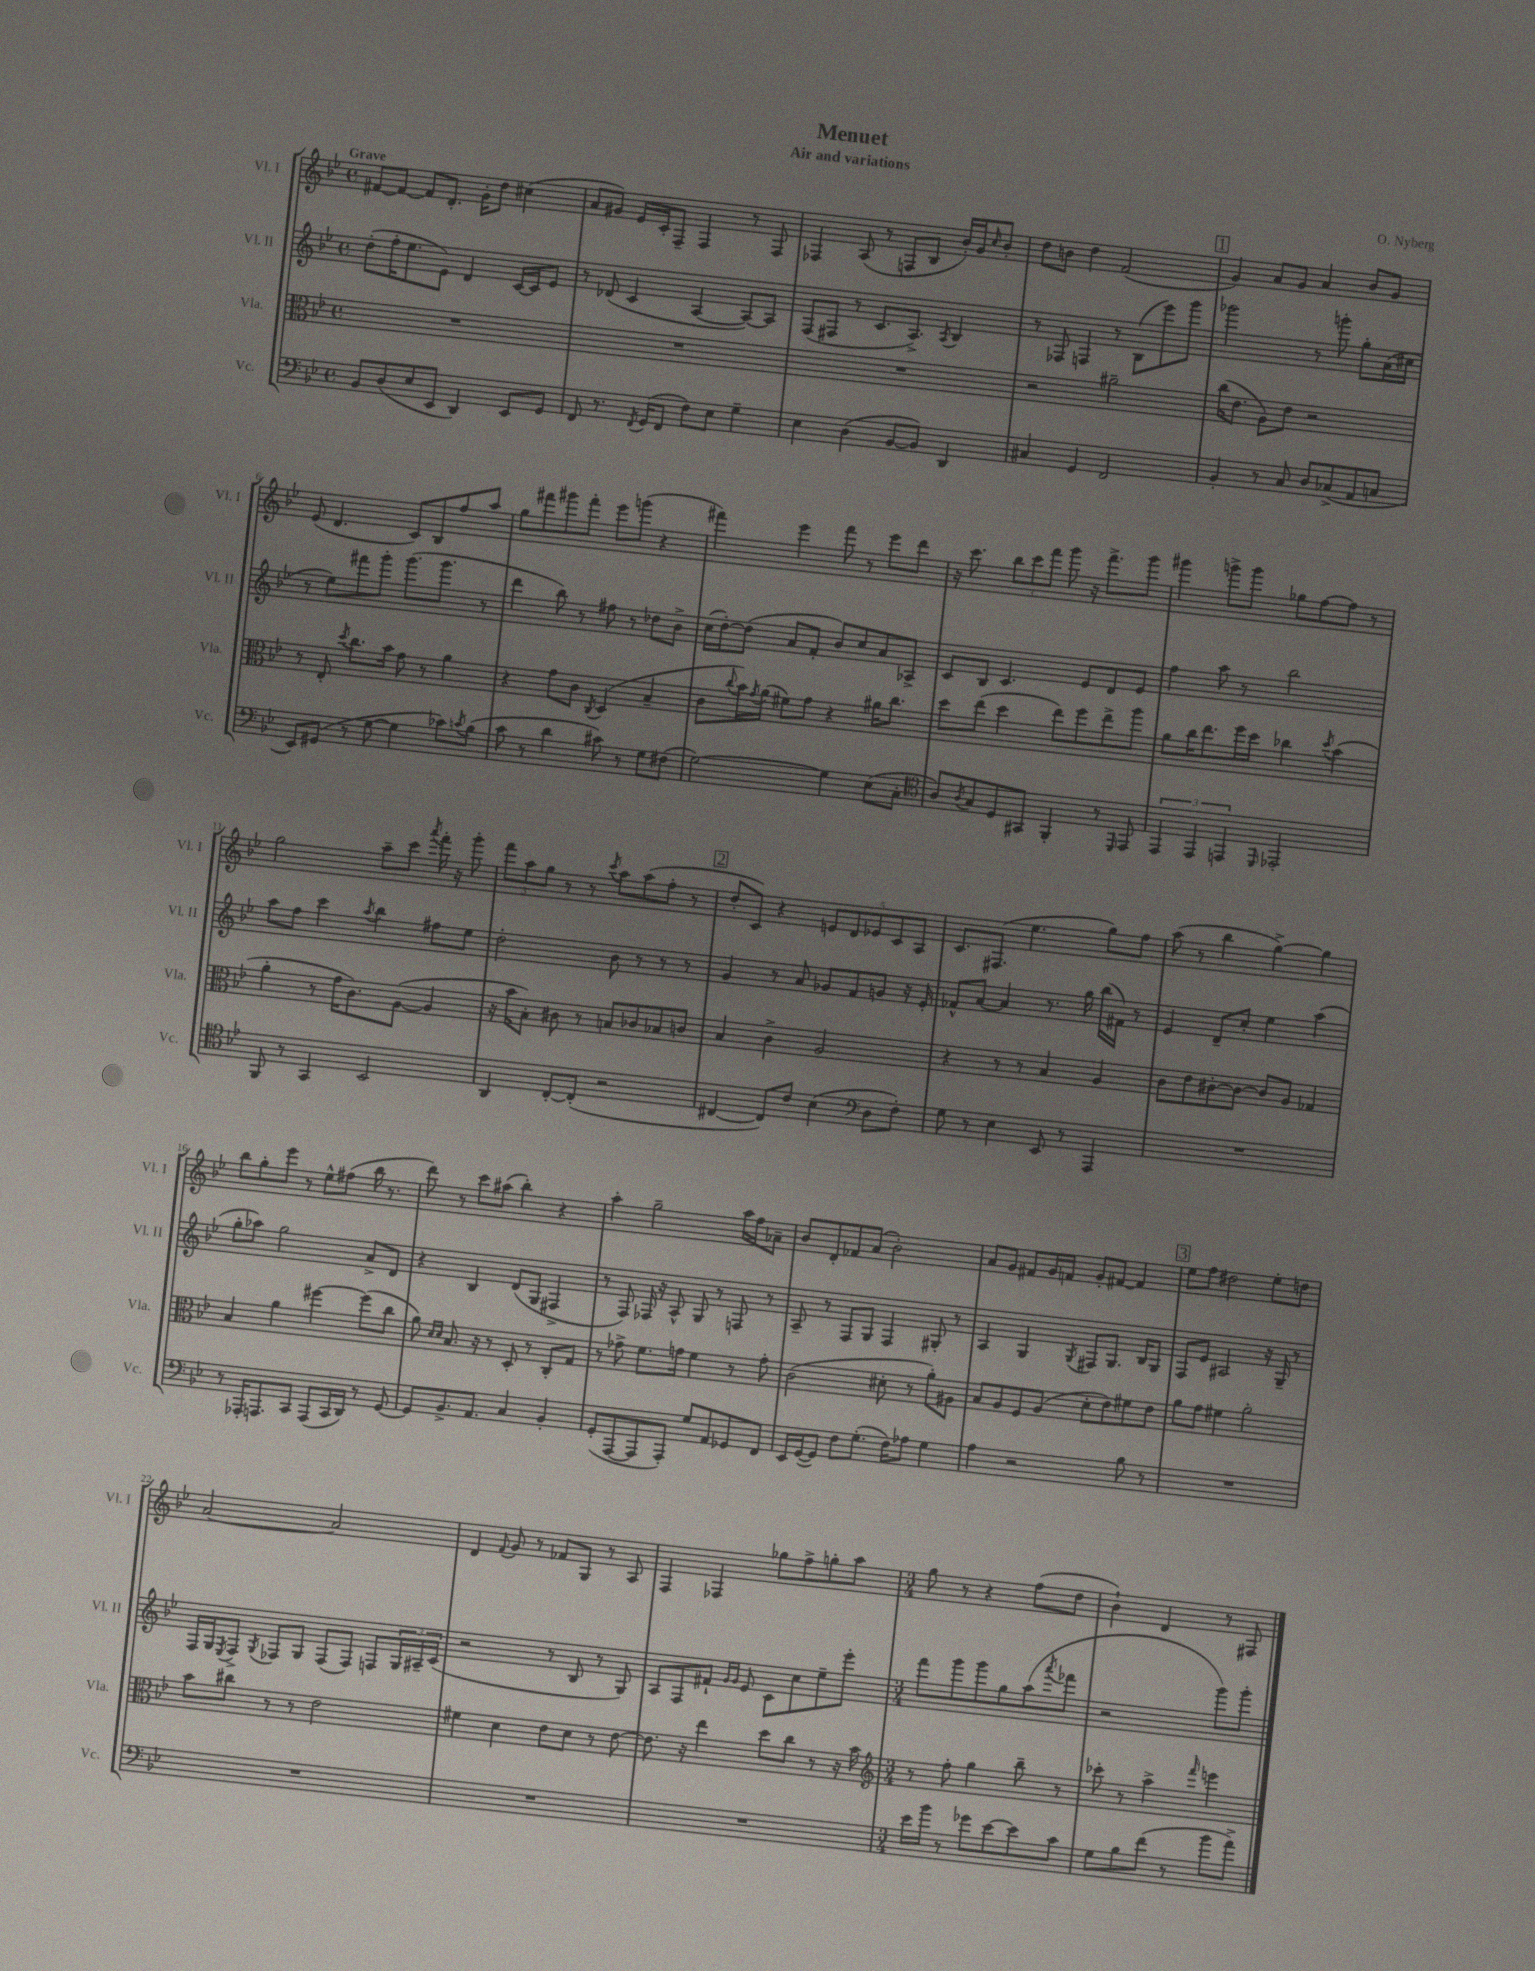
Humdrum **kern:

**kern	**kern	**kern	**kern
*part4	*part3	*part2	*part1
*staff4	*staff3	*staff2	*staff1
*I"Vc.	*I"Vla.	*I"Vl. II	*I"Vl. I
*I'Vc.	*I'Vla.	*I'Vl. II	*I'Vl. I
*clefF4	*clefC3	*clefG2	*clefG2
*k[b-e-]	*k[b-e-]	*k[b-e-]	*k[b-e-]
*M4/4	*M4/4	*M4/4	*M4/4
*met(c)	*met(c)	*met(c)	*met(c)
=1	=1	=1	=1
!	!	!	!LO:TX:a:B:t=Grave
8BB-/L	1r	(8dd'\L	[8f#X/L
(8D/	.	16ff'\K	8f#/J_
.	.	8.ee-\	.
8E-/	.	.	8f#/L]
8EE-/J	.	8e-\J)	8.d'/J
4DD/)	.	4d/	.
.	.	.	16g'\KL
.	.	.	8dd\J
8EE-/L	.	[16c/LL	(4cc#X\
.	.	16c/J]	.
8GG/J	.	8e-/J	.
=2	=2	=2	=2
8FF/	1r	8r	8a/L
8.r	.	(8d-X/	8g#X/J)
.	.	4c/	16e-/LL
8qFF/	.	.	.
(16GG/KL	.	.	16c'/J
8FF/J	.	.	8F~/J
8F\L)	.	[4A/	4F/
8E-\J	.	.	.
4G~\	.	8A/L_)	8r
.	.	8A/J]	8F/
=3	=3	=3	=3
4E-\	1r	(8F/L	4F-X/
.	.	8F#X/J	.
(4D\	.	8r	(8A/
.	.	8.c/L	8r
[8BB-/L	.	.	8Fn/L
.	.	8.A^/J)	.
8BB-/J])	.	.	8B-/J
.	.	8qA/	.
4DD/	.	4B-/	16b-'/LL)
.	.	.	16g/J
.	.	.	16qqcc/
.	.	.	8b-'/J
=4	=4	=4	=4
4C#X/	2r	8r	8dd\L
.	.	8F-X/	8bn\J
4GG/	.	4Fn/	4dd\
2FF/	2a#X~\	8r	(2f/
.	.	(8B-\L	.
.	.	8eee-\)	.
.	.	8ggg\J	.
!!LO:REH:place=s1:t=1
=5	=5	=5	=5
4BB-'/	(16cc\KL	2ggg-X\	4g/)
.	8.e-\J	.	.
8r	8A\L)	.	8a/L
8C/	8e-\J	.	8g/J
8D/L	2r	8r	4a/
(8C-X^/	.	8gggn'\	.
8AA/	.	8gg'\L	8b-/L
8Cn/J	.	(16a\L	8g/J
.	.	16cc#X\JJ	.
!!LO:LB:g=z
=6	=6	=6	=6
8EE-/L)	8r	8r	(8e-/
(8GG#X/J	8E-'/	8ee-\L)	4.d/
.	8qdd/	.	.
8r	8.cc\L	8fff#X\	.
[8G\	.	8ggg'\J	.
.	16b-\Jk	.	.
4G\]	8g\	(8.ggg\L	8c/L)
.	8r	.	8B-/
.	.	8.ggg\J	.
8c-X\L)	4a\	.	8ff/
8qcn/	.	.	.
(8B-\J	.	8r	8aa/J
=7	=7	=7	=7
8c\	4r	4ddd\	8gg\L
8r	.	.	8fff#X\
4d\	8g\L	8bb-\)	8ggg#X\
.	8c\J	8r	8fff#'\J
.	8qC/	.	.
8c#X\)	(4D/	8ff#X\	8eee-\L
8r	.	8r	(8gggn\J
8G\L	4B-~/	8dd-X\L	4r
(8F#X\J	.	8b-^\J	.
=8	=8	=8	=8
[2G\)	8c\L	(16cc\LL	4fff#X\)
.	.	[16dd'\J)	.
.	8qqcc/	.	.
.	16b-\L)	(8dd\J]	.
.	8qg/	.	.
.	(16a\JJ	.	.
.	8f#X\L)	8a/L	4eee-\
.	8g\J	8f'/J	.
4G\]	4r	8b-/L)	8fff#\
.	.	8cc/	8r
(8E-\L	16a#X\KL	8a/	8eee-\L
.	8.cc\J	.	.
8C'\J	.	8A-X^/J	8ddd\J
=9	=9	=9	=9
*clefC4	*	*	*
8A/L)	8dd\L	8c/L	16r
.	.	.	8.ccc\
8qA/	.	.	.
8G/	(8ee-\J	8B-/J	.
8D/	4dd\	4.c/	12bb-\L
.	.	.	12ccc\
8GG#X/J	.	.	.
.	.	.	12fff\J
4FF'/	8ee-\L)	.	8ggg\
.	8ff\	8e-/L	16r
.	.	.	8.fff^\L
8r	8ee-^\	8d/	.
16qqDD/	.	.	.
8EE-/	8aa\J	8e-/J	8ggg\J
=10	=10	=10	=10
6EE-/	8a\L	4ff\	4ggg#X\
.	16cc\K	.	.
6EE-/	.	.	.
.	8.ee-\	.	.
.	.	8aa\	8gggn^\L
6EEn/	.	.	.
.	16ff\L	8r	8ggg\J
.	16dd\JJ	.	.
16qqDD/	.	.	.
2EE-X'/	4cc-X\	2bb-\	8gg-X\L
.	.	.	[8ff\
.	8qdd/	.	.
.	(4b-\	.	8ff\J]
.	.	.	8r
!!LO:LB:g=z
=11	=11	=11	=11
8FF/	4a'\	8aa\L	2gg\
8r	.	8ff\J	.
4GG/	8r	4ccc\	.
.	16g\KL	.	.
.	8.c\)	.	.
.	.	8qaa/	.
2BB-/	.	4bb-\	8aa~\L
.	([8A\J	.	8ccc\J
.	.	.	8qaaa/
.	4A/]	8ff#X\L	16fff'\
.	.	.	16r
.	.	8ee-\J	8ggg'\
=12	=12	=12	=12
4AA/	16r	2dd'\	12fff\L
.	16b-\KL	.	.
.	.	.	12aa\
.	8B-'\J)	.	.
.	.	.	12gg\J
[8C'/L	8c#X\	.	8r
(8C'/J]	8r	.	8r
.	.	.	8qccc/
2r	8Bn/L	8b-\	8aa\L
.	8c-X/	8r	(8aa\
.	8B-X/	8r	8ff'\J
.	8cn/J	8r	8r
!!LO:REH:place=s1:t=2
=13	=13	=13	=13
[4C#X/	4B-/	4g/	8dd'/L
.	.	.	8c/J)
8C#/L])	4c^\	8r	4r
8c/J	.	8a/	.
(4B-\	2A/	8g-X/L	10en/L
.	.	.	10d/
.	.	8f/	.
.	.	.	10e-X/
*clefF4	*	*	*
8D\L	.	8gn/J	.
.	.	.	10c/
8F'\J)	.	16r	.
.	.	.	10A/J
.	.	16e-'/	.
=14	=14	=14	=14
8G\	4r	8f-X^^/L	8.c/L
8r	.	[8a/J	.
.	.	.	(8.F#X/J
4E-\	8r	4a/]	.
.	8r	.	4.ee-\
8EE-/	4B-/	8.r	.
8r	.	.	.
.	.	16gg\	.
4AAA/	4A/	(16bb-\LL	8gg\L)
.	.	16f#X\JJ)	.
.	.	8r	8ff\J
=15	=15	=15	=15
1r	8c\L	4e-/	(8aa\
.	8e-\	.	8r
.	[8c#X'\	8d~/L	4bb-\
.	8c#\J_	8cc'/J	.
.	8c#/L]	4ee-\	[4gg^\)
.	8A/J	.	.
.	4G-X/	(4aa\	4gg\]
!!LO:LB:g=z
=16	=16	=16	=16
8r	4B-/	8gg'\L	8bb-\L
16AAA-X'/KL	.	8aa-X\J)	8gg'\
8.AAAn/	.	.	.
.	4a\	2gg\	8eee-\J
8CC/J	.	.	8r
(8AAA/L	[4ff#X\	.	8ee-^^\L
16CC/L	.	.	(8ff#X\J
16DD/JJ)	.	.	.
8r	(8ff#\L]	8a^/L	16bb-\
.	.	.	8.r
[8GG/	8cc\J	8d/J	.
=17	=17	=17	=17
8GG/L]	8a\)	4r	8ddd\)
.	16qqd/LL	.	.
.	16qqd/JJ	.	.
8.BB-^/	8.B-/	.	8r
.	.	4B-/	8ccc\L
8.AA/J	16r	.	.
.	8r	.	(8aa#X\J
4C/	8D'/	(8d/L	4bb-'\)
.	8r	8G/J	.
4BB-'/	8C'/L	4F#X^/	4r
.	8G/J	.	.
=18	=18	=18	=18
(8GG'/L	8r	8r	4aa'\
[8AAA/	8g-X^\	8F/)	.
8AAA/]	8.f\L	16F-X/	2gg~\
.	.	16r	.
8AAA'/J)	.	8A^^/	.
.	16gn\Jk	.	.
8G/L	4f\	8G/	.
8AA/	.	8r	.
8GG-X/	8r	8Fn/	16aa\LL
.	.	.	16ff\J
8FF/J	8g'\	8r	8a-X~\J
=19	=19	=19	=19
16EE-/LL	(2c\	8A~/	8b-/L
([16GG/J	.	.	.
8GG/J])	.	8r	8d'/
8F\L	.	8F/L	8f-X/
(8.G'\J	.	8G/J	(8a/J
.	8d#X'\	4F/	2b-'\)
16F\KL)	.	.	.
8A-X\J	8r	.	.
4G\	8a'\L)	8G#X'/	.
.	8A#X\J	8r	.
=20	=20	=20	=20
4A\	8B-/L	4A/	8a/L
.	8A/	.	8g/J
2r	8F/	4G/	8f#X/L
.	(8A/J	.	16g/L
.	.	.	16fn/JJ
.	.	8qG/	.
.	8d'\L	8F#X/L	8g'/L
.	8e-\)	8.G/J	[8f#X/J
8B-\	8f#X\	.	4f#/]
.	.	16B-/KL	.
8r	8e-\J	8G/J	.
!!LO:REH:place=s1:t=3
=21	=21	=21	=21
1r	8a\L	8F/L	8ee-\L
.	8g\J	8e-/J	8ff\J
.	4f#X\	2A#X/	2dd#X\
.	2a'\	.	.
.	.	16r	8ee-'\L
.	.	16G~/	.
.	.	8r	8ddn\J
!!LO:LB:g=z
=22	=22	=22	=22
1r	8b-\L	16F/LL	[2a/
.	.	16G/J	.
.	.	8qE-/	.
.	8cc#X\J	8F^/J	.
.	.	8qG/	.
.	8r	8F-X/L	.
.	8r	8G/J	.
.	2e-\	(8F-/L	2a/]
.	.	8F-/J)	.
.	.	8Fn/L	.
.	.	24G/L	.
.	.	24A#X~/	.
.	.	(24c/JJ	.
=23	=23	=23	=23
1r	4f#X\	2r	4d/
.	.	.	8qqf/
.	4d\	.	8g/
.	.	.	8r
.	8e-\L	8r	8f-X/L
.	8d\J	8B-/	8G/J
.	8r	8r	8r
.	[8e-\	8G/)	8A/
=24	=24	=24	=24
1r	8.e-\]	8A/L	4F/
.	.	8F/	.
.	16r	.	.
.	4ee-\	8f#X`/J	4F-X/
.	.	16qqg/LL	.
.	.	16qqg/JJ	.
.	.	8e-/	.
.	8dd\L	8c\L	8gg-X\L
.	8cc\J	8cc\	8ff^\
.	8r	8ee-~\	8ggn'\
.	16r	8eee-'\J	8aa\J
.	16b-\	.	.
=25	=25	=25	=25
*	*clefG2	*	*
*M3/4	*M3/4	*M3/4	*M3/4
16e-\LL	8r	8fff\L	8gg\
16b-\JJ	.	.	.
8r	8ff'\	8ggg\	8r
8g-X\L	4gg\	8ggg\	4r
[8e-\	.	8gg\	.
8e-\]	8bb-~\	(8aa\	(8ff\L
.	.	8qaaa/	.
8c\J	8r	8fff-X\J	8dd\J
=26	=26	=26	=26
8G\L	8ccc-X'\	2r	4b-`\)
8B-\	8r	.	.
(8f\J	4aa^\	.	4d/
8r	.	.	.
.	16qqfff/	.	.
8b-\L	4eeen\	8ggg\L)	8r
8a^\J)	.	8ggg'\J	8F#X/
==	==	==	==
*-	*-	*-	*-
